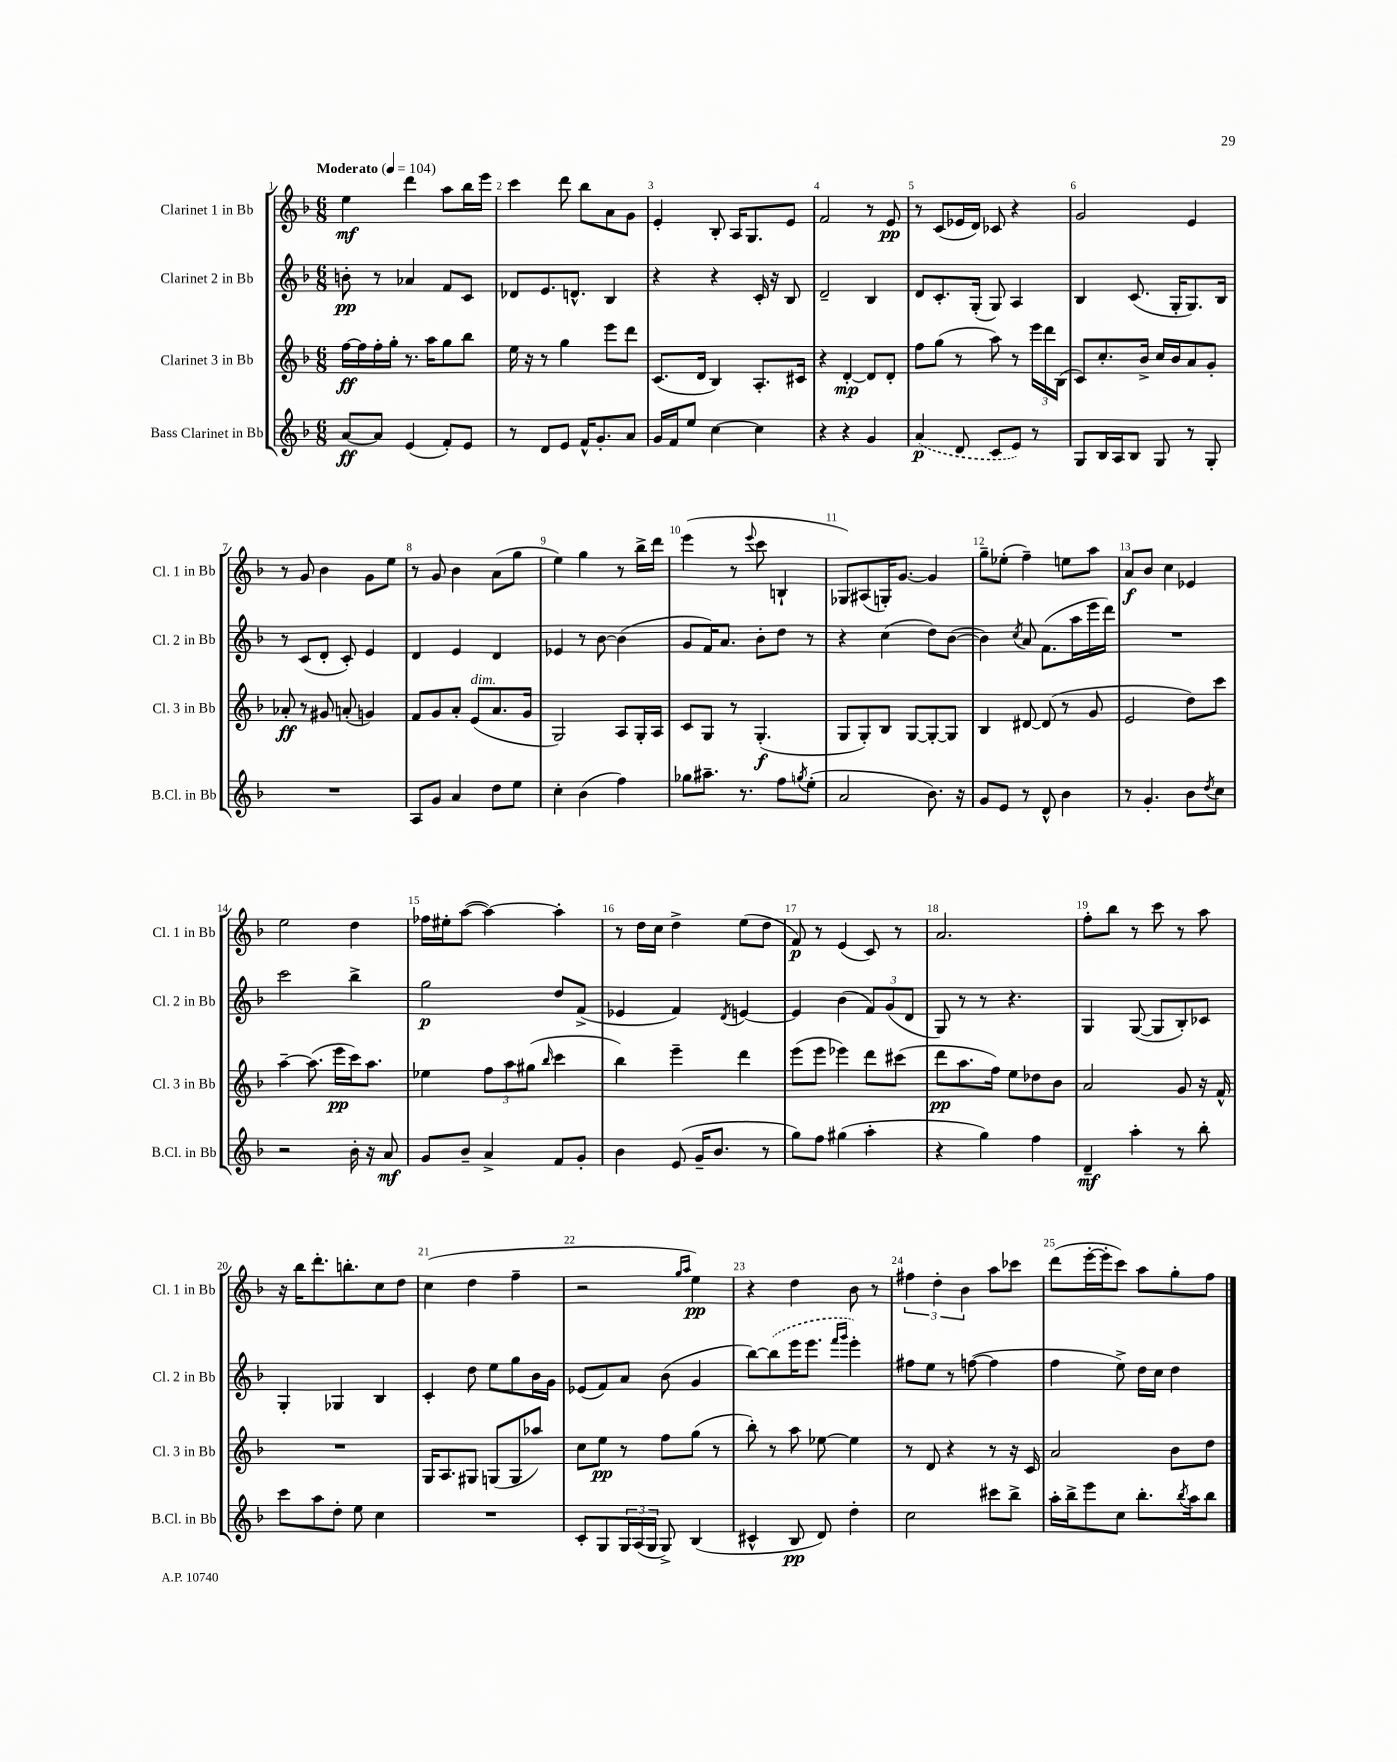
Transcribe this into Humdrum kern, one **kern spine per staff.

**kern	**dynam	**kern	**dynam	**kern	**dynam	**kern	**dynam
*part4	*part4	*part3	*part3	*part2	*part2	*part1	*part1
*staff4	*staff4	*staff3	*staff3	*staff2	*staff2	*staff1	*staff1
*I"Bass Clarinet in Bb	*	*I"Clarinet 3 in Bb	*	*I"Clarinet 2 in Bb	*	*I"Clarinet 1 in Bb	*
*I'B.Cl. in Bb	*	*I'Cl. 3 in Bb	*	*I'Cl. 2 in Bb	*	*I'Cl. 1 in Bb	*
*clefG2	*	*clefG2	*	*clefG2	*	*clefG2	*
*k[b-]	*	*k[b-]	*	*k[b-]	*	*k[b-]	*
*M6/8	*	*M6/8	*	*M6/8	*	*M6/8	*
*MM104	*	*MM104	*	*MM104	*	*MM104	*
=1	=1	=1	=1	=1	=1	=1	=1
!	!	!	!	!	!	!LO:TX:a:B:t=Moderato	!
[8a/L	ff	[16ff\LL	ff	8bn'\	pp	4ee\	mf
.	.	16ff\]	.	.	.	.	.
8a/J]	.	16ff'\	.	8r	.	.	.
.	.	16gg'\JJ	.	.	.	.	.
(4e/	.	8.r	.	4a-X/	.	4ddd\	.
.	.	16aa\KL	.	.	.	.	.
8f'/L)	.	8gg\	.	8f/L	.	8aa\L	.
8e/J	.	8bb-\J	.	8c/J	.	16bb-\L	.
.	.	.	.	.	.	16eee\JJ	.
=2	=2	=2	=2	=2	=2	=2	=2
8r	.	16ee\	.	8d-X/L	.	4ccc\	.
.	.	16r	.	.	.	.	.
8d/L	.	8r	.	8.e/	.	.	.
8e/J	.	4gg\	.	.	.	8ddd\	.
.	.	.	.	8.dn^^/J	.	.	.
16f^^/KL	.	.	.	.	.	8bb-\L	.
8.g'/	.	.	.	.	.	.	.
.	.	8eee\L	.	4B-/	.	8a\	.
8a/J	.	8ddd\J	.	.	.	8g\J	.
=3	=3	=3	=3	=3	=3	=3	=3
16g/LL	.	(8.c/L	.	4r	.	4e'/	.
16f/J	.	.	.	.	.	.	.
8ee/J	.	.	.	.	.	.	.
.	.	16d/Jk	.	.	.	.	.
[4cc\	.	4B-/)	.	4r	.	8B-'/	.
.	.	.	.	.	.	16A/KL	.
.	.	.	.	.	.	8.G/	.
4cc\]	.	8.A'/L	.	16c'/	.	.	.
.	.	.	.	16r	.	.	.
.	.	.	.	8B-/	.	8e/J	.
.	.	16c#X/Jk	.	.	.	.	.
=4	=4	=4	=4	=4	=4	=4	=4
4r	.	4r	.	2d~/	.	2f/	.
4r	.	[4d'/	mp	.	.	.	.
4g/	.	8d/L]	.	4B-/	.	8r	.
.	.	8d'/J	.	.	.	8e/	pp
=5	=5	=5	=5	=5	=5	=5	=5
(4a/	p	8ff\L	.	8d/L	.	8r	.
.	.	(8gg\J	.	8.c'/	.	(8c/L	.
8d/	.	8r	.	.	.	16e-X/L	.
.	.	.	.	(16G'/Jk	.	16d/JJ)	.
8c/L	.	8aa\)	.	8G/)	.	8c-X/	.
8e/J)	.	8r	.	4A/	.	4r	.
8r	.	24eee\LL	.	.	.	.	.
.	.	24ddd\	.	.	.	.	.
.	.	(24B-\JJ	.	.	.	.	.
=6	=6	=6	=6	=6	=6	=6	=6
8G/L	.	8c/L)	.	4B-/	.	2g/	.
16B-/L	.	8.cc'/	.	.	.	.	.
16A/J	.	.	.	.	.	.	.
8B-/J	.	.	.	(8.c/	.	.	.
.	.	16b-^/Jk	.	.	.	.	.
8G/	.	16cc/LL	.	.	.	.	.
.	.	16b-/J	.	16G'/KL	.	.	.
8r	.	8a/	.	8.G/)	.	4e/	.
8G'/	.	8g'/J	.	.	.	.	.
.	.	.	.	16B-/Jk	.	.	.
!!LO:LB:g=z
=7	=7	=7	=7	=7	=7	=7	=7
2.r	.	8a-X'/	ff	8r	.	8r	.
.	.	8r	.	(8c/L	.	8g/	.
.	.	8g#X/	.	8d'/J	.	4b-\	.
.	.	(8an'/	.	8c'/)	.	.	.
.	.	4gn/)	.	4e/	.	8g\L	.
.	.	.	.	.	.	8ee\J	.
=8	=8	=8	=8	=8	=8	=8	=8
8A/L	.	8f/L	.	4d/	.	8r	.
8g/J	.	8g/	.	.	.	8g/	.
4a/	.	8a'/J	.	4e/	.	4b-\	.
!	!	!LO:TX:a:i:t=dim.	!	!	!	!	!
.	.	(8e/L	.	.	.	.	.
8dd\L	.	8.a/	.	4d/	.	(8a\L	.
8ee\J	.	.	.	.	.	8gg\J	.
.	.	16g/Jk	.	.	.	.	.
=9	=9	=9	=9	=9	=9	=9	=9
4cc'\	.	2G/)	.	4e-X/	.	4ee\)	.
(4b-\	.	.	.	8r	.	4gg\	.
.	.	.	.	[8b-\	.	.	.
4ff\)	.	8A/L	.	(4b-\]	.	8r	.
.	.	16G'/L	.	.	.	16bb-^\LL	.
.	.	16A/JJ	.	.	.	16ddd\JJ	.
=10	=10	=10	=10	=10	=10	=10	=10
8gg-X\L	.	8c/L	.	8g/L	.	(4eee\	.
8.aa#X~\J	.	8G/J	.	16f/K)	.	.	.
.	.	.	.	8.a/J	.	.	.
.	.	8r	.	.	.	8r	.
8.r	.	.	.	.	.	.	.
.	.	.	.	.	.	8qqeee/	.
.	.	(4.G'/	f	8b-'\L	.	8ccc\	.
8ff\L	.	.	.	8dd\J	.	4Bn`/	.
8qggn/	.	.	.	.	.	.	.
(8ee'\J	.	.	.	8r	.	.	.
=11	=11	=11	=11	=11	=11	=11	=11
2a/	.	8G/L	.	4r	.	8G-X/L)	.
.	.	8G'/)	.	.	.	(8A#X/	.
.	.	8B-/J	.	(4cc\	.	16Gn'/K)	.
.	.	.	.	.	.	[8.g/J	.
.	.	[8G/L	.	.	.	.	.
8.b-\)	.	8G'/_	.	8dd\L)	.	4g/]	.
.	.	8G/J]	.	([8b-\J	.	.	.
16r	.	.	.	.	.	.	.
=12	=12	=12	=12	=12	=12	=12	=12
8g/L	.	4B-/	.	4b-\])	.	8gg~\L	.
8e/J	.	.	.	.	.	(8ee-X'\J	.
.	.	.	.	8qcc/	.	.	.
8r	.	[8d#X/	.	8a/	.	4ff~\)	.
8d^^/	.	(8d#/]	.	(8.f\L	.	.	.
4b-\	.	8r	.	.	.	8een\L	.
.	.	.	.	16aa\L	.	.	.
.	.	8g/	.	16eee\	.	8aa\J	.
.	.	.	.	16ddd\JJ)	.	.	.
=13	=13	=13	=13	=13	=13	=13	=13
8r	.	2e/	.	2.r	.	8a/L	f
4.g'/	.	.	.	.	.	8b-/J	.
.	.	.	.	.	.	4cc\	.
8b-\L	.	8dd\L)	.	.	.	4e-X/	.
8qdd/	.	.	.	.	.	.	.
8cc\J	.	8ccc\J	.	.	.	.	.
!!LO:LB:g=z
=14	=14	=14	=14	=14	=14	=14	=14
2r	.	[4aa~\	.	2ccc\	.	2ee\	.
.	.	(8.aa\]	.	.	.	.	.
.	.	16eee\LL	pp	.	.	.	.
16b-'\	.	16ccc\J)	.	4bb-^\	.	4dd\	.
16r	.	8.aa\J	.	.	.	.	.
8a/	mf	.	.	.	.	.	.
=15	=15	=15	=15	=15	=15	=15	=15
8g/L	.	4ee-X\	.	2gg\	p	16ff-X\LL	.
.	.	.	.	.	.	16ee#X'\J	.
8b-~/J	.	.	.	.	.	([8aa\J	.
4a^/	.	12ff\L	.	.	.	4aa\_)	.
.	.	12aa\	.	.	.	.	.
.	.	(12gg#X\J	.	.	.	.	.
.	.	16qqbb-/	.	.	.	.	.
8f/L	.	4ccc\	.	8dd/L	.	4aa'\]	.
8g'/J	.	.	.	(8f^/J	.	.	.
=16	=16	=16	=16	=16	=16	=16	=16
4b-\	.	4bb-\)	.	4e-X/	.	8r	.
.	.	.	.	.	.	16dd\LL	.
.	.	.	.	.	.	16cc\JJ	.
(8e/	.	4eee~\	.	4f/)	.	4dd^\	.
16g~/KL	.	.	.	.	.	.	.
8.b-/J	.	.	.	.	.	.	.
.	.	.	.	8qd/	.	.	.
.	.	4ddd\	.	[4en/	.	(8ee\L	.
8r	.	.	.	.	.	8dd\J	.
=17	=17	=17	=17	=17	=17	=17	=17
8gg\L)	.	(8eee\L	.	4e/]	.	8f/)	p
8ff\J	.	8eee\J	.	.	.	8r	.
(4gg#X\	.	4eee-X\)	.	(4b-\	.	(4e/	.
4aa'\	.	8ddd\L	.	12f/L)	.	8c/)	.
.	.	.	.	(12g/	.	.	.
.	.	(8ccc#X\J	.	.	.	8r	.
.	.	.	.	12d/J	.	.	.
=18	=18	=18	=18	=18	=18	=18	=18
4r	.	8ddd\L	pp	8G/)	.	2.a/	.
.	.	8.aa\	.	8r	.	.	.
4gg\)	.	.	.	8r	.	.	.
.	.	16ff\Jk)	.	.	.	.	.
.	.	8ee\L	.	4.r	.	.	.
4ff\	.	8dd-X\	.	.	.	.	.
.	.	8b-\J	.	.	.	.	.
=19	=19	=19	=19	=19	=19	=19	=19
4d~/	mf	2a/	.	4G/	.	8ff'\L	.
.	.	.	.	.	.	8bb-\J	.
4aa'\	.	.	.	([8G/	.	8r	.
.	.	.	.	8G/L]	.	8ccc\	.
8r	.	8g/	.	8B-'/)	.	8r	.
8bb-'\	.	16r	.	8c-X/J	.	8aa\	.
.	.	16f^^/	.	.	.	.	.
!!LO:LB:g=z
=20	=20	=20	=20	=20	=20	=20	=20
8ccc\L	.	2.r	.	4G'/	.	16r	.
.	.	.	.	.	.	16bb-\KL	.
8aa\	.	.	.	.	.	8.ddd'\	.
8dd'\J	.	.	.	4G-X/	.	.	.
.	.	.	.	.	.	8.bbn'\	.
8ee\	.	.	.	.	.	.	.
4cc\	.	.	.	4B-/	.	8cc\	.
.	.	.	.	.	.	8dd\J	.
=21	=21	=21	=21	=21	=21	=21	=21
2.r	.	16G/KL	.	4c'/	.	(4cc\	.
.	.	8.A/	.	.	.	.	.
.	.	8G#X/J	.	8dd\	.	4dd\	.
.	.	(8Gn/L	.	8ee\L	.	.	.
.	.	8G/	.	8gg\	.	4ff~\	.
.	.	8aa-X/J)	.	16b-\L	.	.	.
.	.	.	.	16g\JJ	.	.	.
=22	=22	=22	=22	=22	=22	=22	=22
8c'/L	.	8cc\L	.	(8e-X/L	.	2r	.
8G/	.	8ee\J	pp	8f/)	.	.	.
24G/L	.	8r	.	8a/J	.	.	.
(24A/	.	.	.	.	.	.	.
24G/JJ	.	.	.	.	.	.	.
8G^/)	.	8ff\L	.	(8b-\	.	.	.
.	.	.	.	.	.	16qqgg/LL	.
.	.	.	.	.	.	16qqaa/JJ	.
(4B-/	.	(8gg\J	.	4g/	.	4ee\)	pp
.	.	8r	.	.	.	.	.
=23	=23	=23	=23	=23	=23	=23	=23
4c#X^^/	.	8bb-'\)	.	[8bb-\L)	.	4r	.
.	.	8r	.	(8bb-\]	.	.	.
8B-/	pp	8aa\	.	16eee\K	.	4dd\	.
.	.	.	.	8.eee\J	.	.	.
8d/)	.	[8ee-X\	.	.	.	.	.
.	.	.	.	16qqfff/LL	.	.	.
.	.	.	.	16qqggg/JJ	.	.	.
4dd'\	.	4ee-\]	.	4eee'\)	.	8b-\	.
.	.	.	.	.	.	8r	.
=24	=24	=24	=24	=24	=24	=24	=24
2cc\	.	8r	.	8ff#X\L	.	6ff#X\	.
.	.	8d/	.	8ee\J	.	.	.
.	.	.	.	.	.	6dd'\	.
.	.	4r	.	8r	.	.	.
.	.	.	.	.	.	6b-\	.
.	.	.	.	([8ffn\	.	.	.
8ccc#X\L	.	8r	.	4ff\]	.	8aa\L	.
8bb-^\J	.	16r	.	.	.	8ccc-X\J	.
.	.	16c/	.	.	.	.	.
=25	=25	=25	=25	=25	=25	=25	=25
16aa'\LL	.	2a/	.	4ff\	.	(8ddd\L	.
16bb-^\J	.	.	.	.	.	.	.
8eee\	.	.	.	.	.	[16eee'\L	.
.	.	.	.	.	.	16eee'\J]	.
8cc\J	.	.	.	8ee^\)	.	8ccc\J)	.
8.bb-'\L	.	.	.	16dd\LL	.	8aa\L	.
.	.	.	.	16cc\JJ	.	.	.
.	.	8b-\L	.	4dd\	.	8gg'\	.
8qbb-/	.	.	.	.	.	.	.
16aa\k	.	.	.	.	.	.	.
8bb-\J	.	8dd\J	.	.	.	8ff\J	.
==	==	==	==	==	==	==	==
*-	*-	*-	*-	*-	*-	*-	*-
